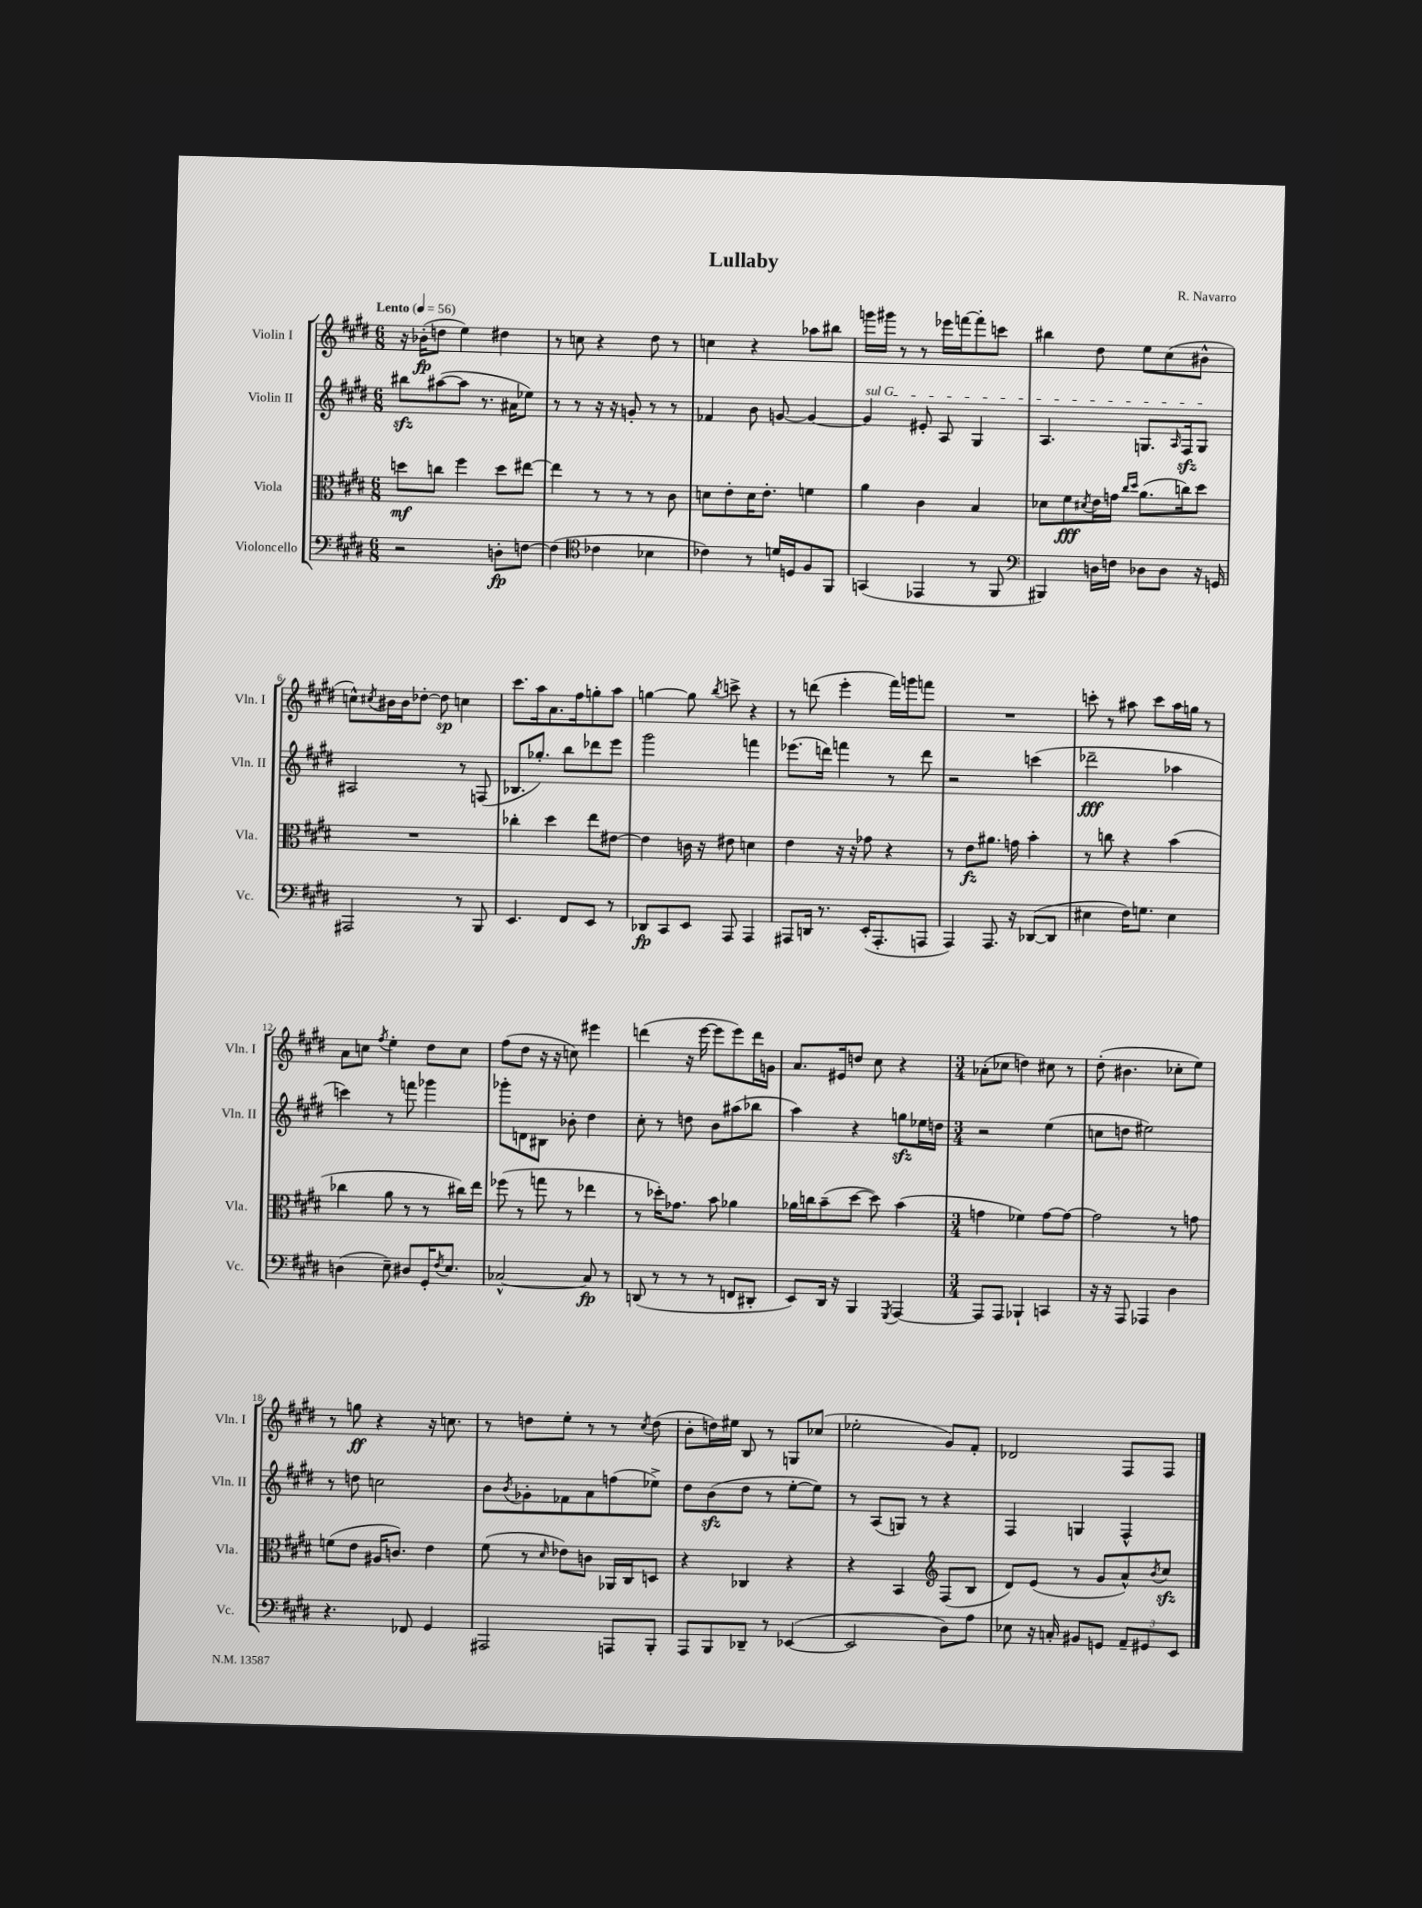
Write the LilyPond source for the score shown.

\header { title = "Lullaby" composer = "R. Navarro" }
<<
\new StaffGroup <<
\new Staff = "s0" \with { instrumentName = "Violin I" shortInstrumentName = "Vln. I" } {
    \clef treble \key e \major \numericTimeSignature \time 6/8 \tempo "Lento" 4 = 56
    r16 bes'16-.\fp( d''8 e''4) dis''4 |
    r8 c''8 r4 dis''8 r8 |
    c''4 r4 aes''8 bis''8 |
    g'''16 gis'''16 r8 r8 ees'''16 f'''16~ f'''8-. c'''8 |
    bis''4 dis''8 e''8 cis''8( bis'8-^ |
    c''8-^) \acciaccatura { cis''8 } bis'16 bis'16 des''8~-. des''8\sp c''4 |
    cis'''8. a''16 a'8. fis''16 g''8-. a''8 |
    g''4~ g''8 \acciaccatura { b''8 } c'''8-> r4 |
    r8 d'''8( e'''4-. fis'''16) g'''16 f'''8 |
    R2. |
    c'''8-. r8 ais''8 c'''8 ais''16 g''16 r8 |
    a'8 c''8 \acciaccatura { fis''8 } e''4-. dis''8 c''8 |
    fis''8( dis''8 r16 r16 c''8) eis'''4 |
    d'''4( r16 e'''16~ e'''8 e'''8) d'''16 g'16 |
    a'8. eis'16 d''8 cis''8 r4 |
    \numericTimeSignature \time 3/4 aes'8-.( ces''8 d''4) cis''8 r8 |
    dis''8-.( bis'4. ces''8-. e''8) |
    r8 g''8\ff r4 r16 c''8. |
    r8 d''8 e''8-. r8 r8 \acciaccatura { cis''8 } d''8( |
    b'8-. d''16) eis''16 b8 r8 g8 ces''8( |
    ees''2-. gis'8) fis'8-. |
    des'2 fis8 fis8 \bar "|." |
}
\new Staff = "s1" \with { instrumentName = "Violin II" shortInstrumentName = "Vln. II" } {
    \clef treble \key e \major \numericTimeSignature \time 6/8
    bis''8\sfz ais''8~( ais''8 r8. ais'16 ees''8) |
    r8 r8 r16 r16 g'8-. r8 r8 |
    fes'4 b'8 g'8~ g'4~ |
    \once \override TextSpanner.bound-details.left.text = \markup { \italic "sul G" } g'4\startTextSpan eis'8-. a8 gis4 |
    a4. g8. \grace { a16 } fis16\sfz g8\stopTextSpan |
    ais2 r8 f8( |
    bes8. ges''8.-.) b''8 des'''8 e'''8 |
    gis'''2 f'''4 |
    ees'''8.( d'''16) f'''4 r8 d'''8 |
    r2 c'''4( |
    des'''2--\fff aes''4 |
    c'''4) r8 f'''8 ges'''4 |
    ges'''8-. d'8 bis8 bes'8-. dis''4 |
    cis''8-. r8 d''8 b'8 ais''8( bes''8 |
    a''4) r4 g''8\sfz ees''16 d''16 |
    \numericTimeSignature \time 3/4 r2 e''4( |
    c''8 d''8 eis''2) |
    r8 d''8 c''2 |
    b'8 \acciaccatura { b'8 } ges'8-. fes'8 a'8 f''8( ees''8->) |
    dis''8 b'8\sfz( dis''8 r8 e''8~-. e''8) |
    r8 a8( g8) r8 r4 |
    fis4 g4 fis4-^ \bar "|." |
}
\new Staff = "s2" \with { instrumentName = "Viola" shortInstrumentName = "Vla." } {
    \clef alto \key e \major \numericTimeSignature \time 6/8
    d''8\mf c''8 fis''4 d''8 eis''8~ |
    eis''4 r8 r8 r8 cis'8 |
    d'8 e'8-. d'16 e'8.-. f'4 |
    a'4 cis'4 b4 |
    des'8 fis'8\fff \acciaccatura { dis'8 } e'16 g'16 \grace { cis''16 dis''16 } a'8.( c''16) dis''8 |
    R2. |
    ces''4-. dis''4 e''8 eis'8~ |
    eis'4 c'16 r16 eis'8 d'4 |
    e'4 r16 r16 ges'8 r4 |
    r8 e'8\fz ais'8. g'16 b'4-. |
    r8 c''8 r4 b'4( |
    ces''4 a'8 r8 r8 cis''16) e''16 |
    fes''8( r8 g''8 r8 ees''4 |
    r8 des''16-.) ges'8. b'8 aes'4 |
    aes'16 c''16 b'8--( dis''8~ dis''8) b'4( |
    \numericTimeSignature \time 3/4 g'4 fes'4) g'8~ g'8~ |
    g'2 r8 g'8 |
    f'8( e'8 ais16 c'8.) e'4 |
    fis'8( r8 \grace { dis'16 } ees'8) c'8 aes,16 cis16 d8 |
    r4 ces4 r4 |
    r4 b,4 \clef treble fis8( b8 |
    dis'8) e'8( r8 gis'8 a'8-^) \acciaccatura { b'8 } cis''8\sfz \bar "|." |
}
\new Staff = "s3" \with { instrumentName = "Violoncello" shortInstrumentName = "Vc." } {
    \clef bass \key e \major \numericTimeSignature \time 6/8
    r2 d8-.\fp f8~ |
    f4( \clef tenor ces'4 bes4 |
    ces'4) r8 d'16 d16 fis8 fis,8 |
    g,4( ees,4 r8 fis,8 |
    \clef bass bis,,4) d16 f16 des8 des8 r16 g,16 |
    ais,,2 r8 b,,8 |
    e,4. fis,8 e,8 r8 |
    des,8\fp cis,8 e,8 a,,8 a,,4 |
    ais,,8 d,16 r8. e,16-.( ais,,8.-. a,,8 |
    a,,4) a,,8. r16 des,8~( des,8 |
    eis4 fis16) g8. eis4 |
    d4( e8--) dis8 gis,16-. \acciaccatura { fis8 } e8. |
    ces2~-^ ces8\fp r8 |
    d,8( r8 r8 r8 f,8 dis,8-. |
    e,8) dis,16 r16 b,,4 \acciaccatura { gis,,8 } a,,4~ |
    \numericTimeSignature \time 3/4 a,,8 a,,8 bes,,4-! c,4 |
    r16 r16 a,,8 aes,,4 dis4 |
    r4. fes,8 gis,4 |
    ais,,2 a,,8 b,,8-. |
    a,,8 b,,8 des,8-- r8 ees,4~( |
    ees,2 dis8) a8 |
    ees8 r16 c16-. bis,8 g,8 \tuplet 3/2 { a,8-- gis,8 e,8 } \bar "|." |
}
>>
>>
